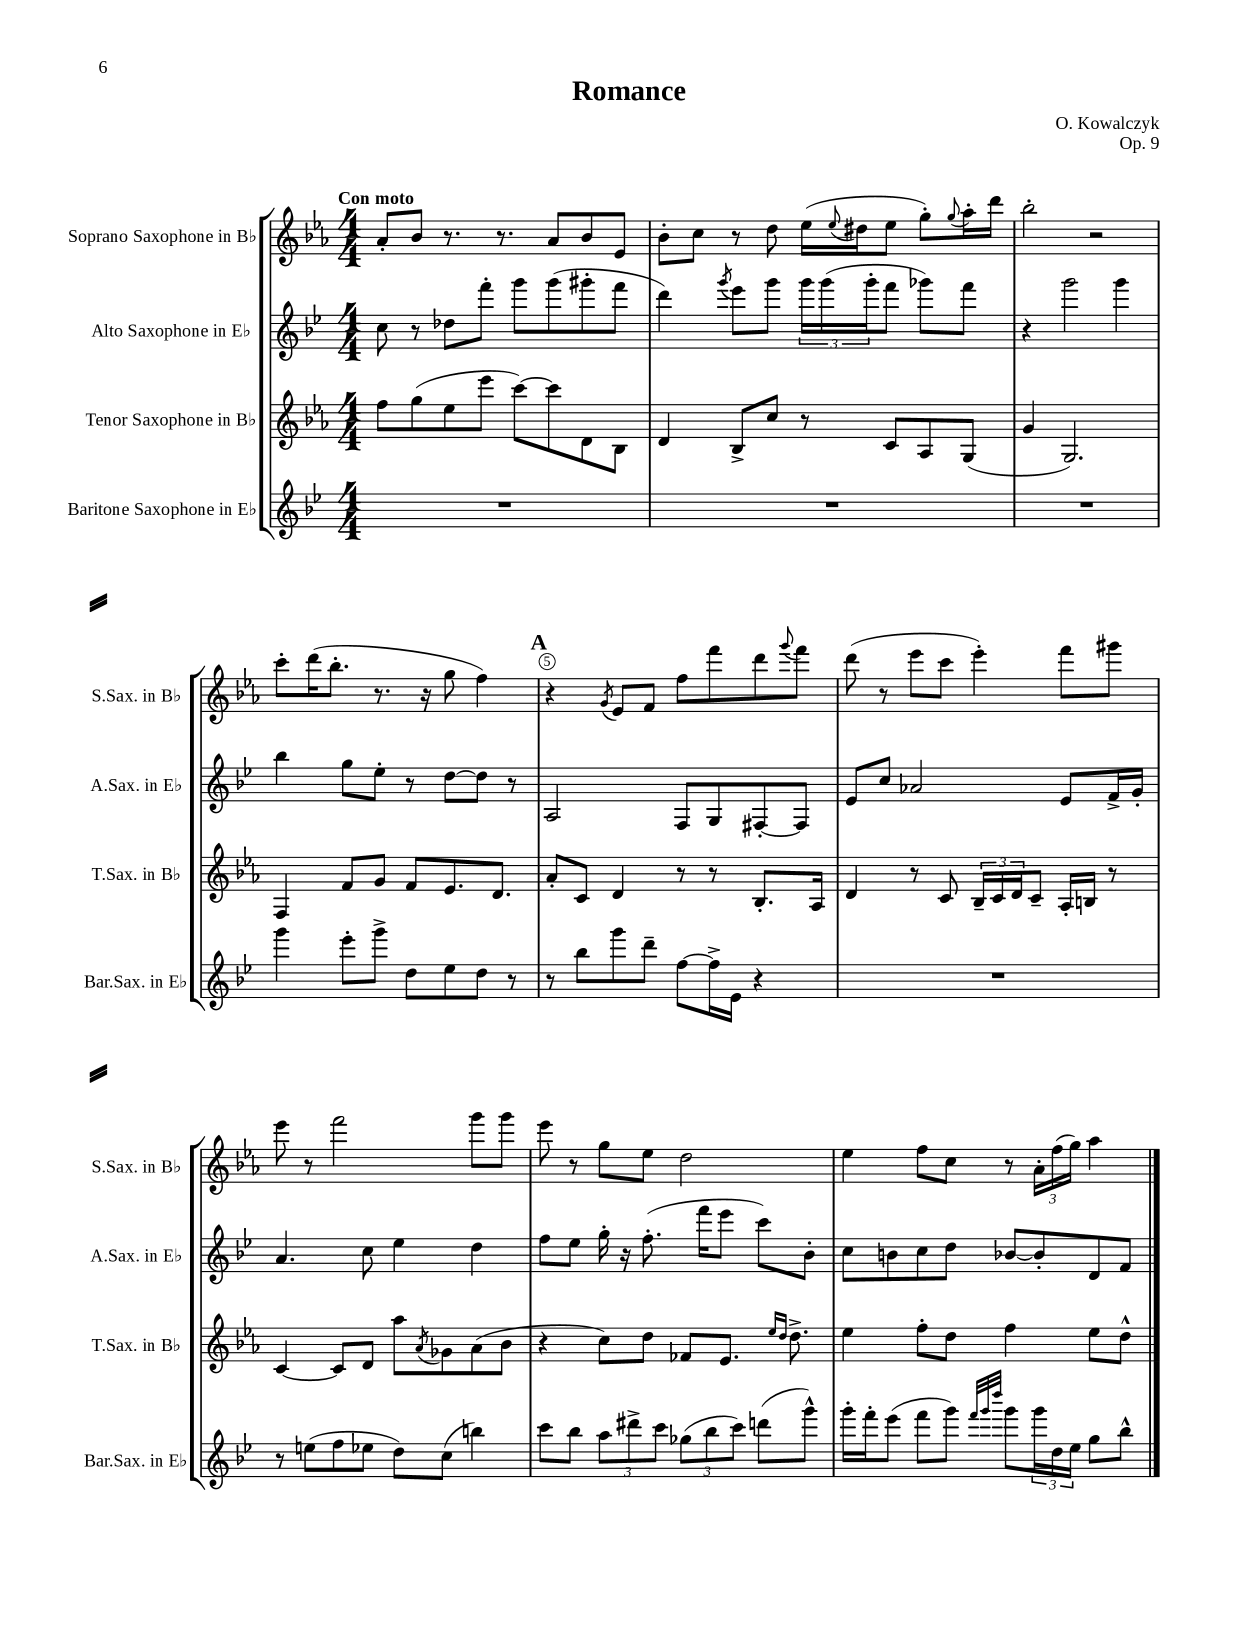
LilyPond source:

\header { title = "Romance" composer = "O. Kowalczyk" opus = "Op. 9" }
<<
\new StaffGroup <<
\new Staff = "s0" \with { instrumentName = "Soprano Saxophone in Bb" shortInstrumentName = "S.Sax. in Bb" } {
    \clef treble \key ees \major \numericTimeSignature \time 4/4 \tempo "Con moto"
    aes'8-. bes'8 r8. r8. aes'8 bes'8 ees'8 |
    bes'8-. c''8 r8 d''8 ees''16( \appoggiatura { ees''8 } dis''16 ees''8 g''8-.) \appoggiatura { g''8 } aes''16-. d'''16 |
    bes''2-. r2 |
    c'''8-. d'''16( bes''8.-. r8. r16 g''8 f''4) |
    \mark \markup { \bold "A" } r4 \acciaccatura { g'8 } ees'8 f'8 f''8 f'''8 d'''8 \appoggiatura { g'''8 } f'''8 |
    d'''8( r8 ees'''8 c'''8 ees'''4-.) f'''8 gis'''8 |
    ees'''8 r8 f'''2 g'''8 g'''8 |
    ees'''8 r8 g''8 ees''8 d''2 |
    ees''4 f''8 c''8 r8 \tuplet 3/2 { aes'16-. f''16( g''16) } aes''4 \bar "|." |
}
\new Staff = "s1" \with { instrumentName = "Alto Saxophone in Eb" shortInstrumentName = "A.Sax. in Eb" } {
    \clef treble \key bes \major \numericTimeSignature \time 4/4
    c''8 r8 des''8 f'''8-. g'''8 g'''8( gis'''8-. f'''8 |
    d'''4) \acciaccatura { g'''8 } ees'''8 g'''8 \tuplet 3/2 { g'''16 g'''16( g'''16-. } f'''8 ges'''8) f'''8 |
    r4 g'''2 g'''4 |
    bes''4 g''8 ees''8-. r8 d''8~ d''8 r8 |
    \mark \markup { \bold "A" } a2 f8 g8 fis8~-. fis8 |
    ees'8 c''8 aes'2 ees'8 f'16-> g'16-. |
    a'4. c''8 ees''4 d''4 |
    f''8 ees''8 g''16-. r16 f''8.-.( f'''16 ees'''8 c'''8) bes'8-. |
    c''8 b'8 c''8 d''8 bes'8~ bes'8-. d'8 f'8 \bar "|." |
}
\new Staff = "s2" \with { instrumentName = "Tenor Saxophone in Bb" shortInstrumentName = "T.Sax. in Bb" } {
    \clef treble \key ees \major \numericTimeSignature \time 4/4
    f''8 g''8( ees''8 ees'''8 c'''8~) c'''8 d'8 bes8 |
    d'4 bes8-> c''8 r8 c'8 aes8 g8( |
    g'4 g2.) |
    f4 f'8 g'8 f'8 ees'8. d'8. |
    \mark \markup { \bold "A" } aes'8-. c'8 d'4 r8 r8 bes8.-. aes16 |
    d'4 r8 c'8 \tuplet 3/2 { bes16-- c'16 d'16 } c'8-- aes16-. b16 r8 |
    c'4~ c'8 d'8 aes''8 \acciaccatura { aes'8 } ges'8 aes'8( bes'8 |
    r4 c''8) d''8 fes'8 ees'8. \grace { ees''16 d''16 } d''8.-> |
    ees''4 f''8-. d''8 f''4 ees''8 d''8-^ \bar "|." |
}
\new Staff = "s3" \with { instrumentName = "Baritone Saxophone in Eb" shortInstrumentName = "Bar.Sax. in Eb" } {
    \clef treble \key bes \major \numericTimeSignature \time 4/4
    R1 |
    R1 |
    R1 |
    g'''4 ees'''8-. g'''8-> d''8 ees''8 d''8 r8 |
    \mark \markup { \bold "A" } r8 bes''8 g'''8 d'''8-- f''8~ f''16-> ees'16 r4 |
    R1 |
    r8 e''8( f''8 ees''8 d''8) c''8( b''4) |
    c'''8 bes''8 \tuplet 3/2 { a''8 dis'''8-> c'''8 } \tuplet 3/2 { ges''8( bes''8 c'''8) } d'''8( g'''8-^) |
    g'''16-. f'''16-. ees'''8( f'''8 g'''8) \grace { f'''32 g'''32 d''''32 } g'''8 \tuplet 3/2 { g'''16 d''16 ees''16 } g''8 bes''8-^ \bar "|." |
}
>>
>>
\layout { \context { \Score \override BarNumber.break-visibility = ##(#f #t #t) barNumberVisibility = #(every-nth-bar-number-visible 5) \override BarNumber.stencil = #(make-stencil-circler 0.1 0.3 ly:text-interface::print) } }
